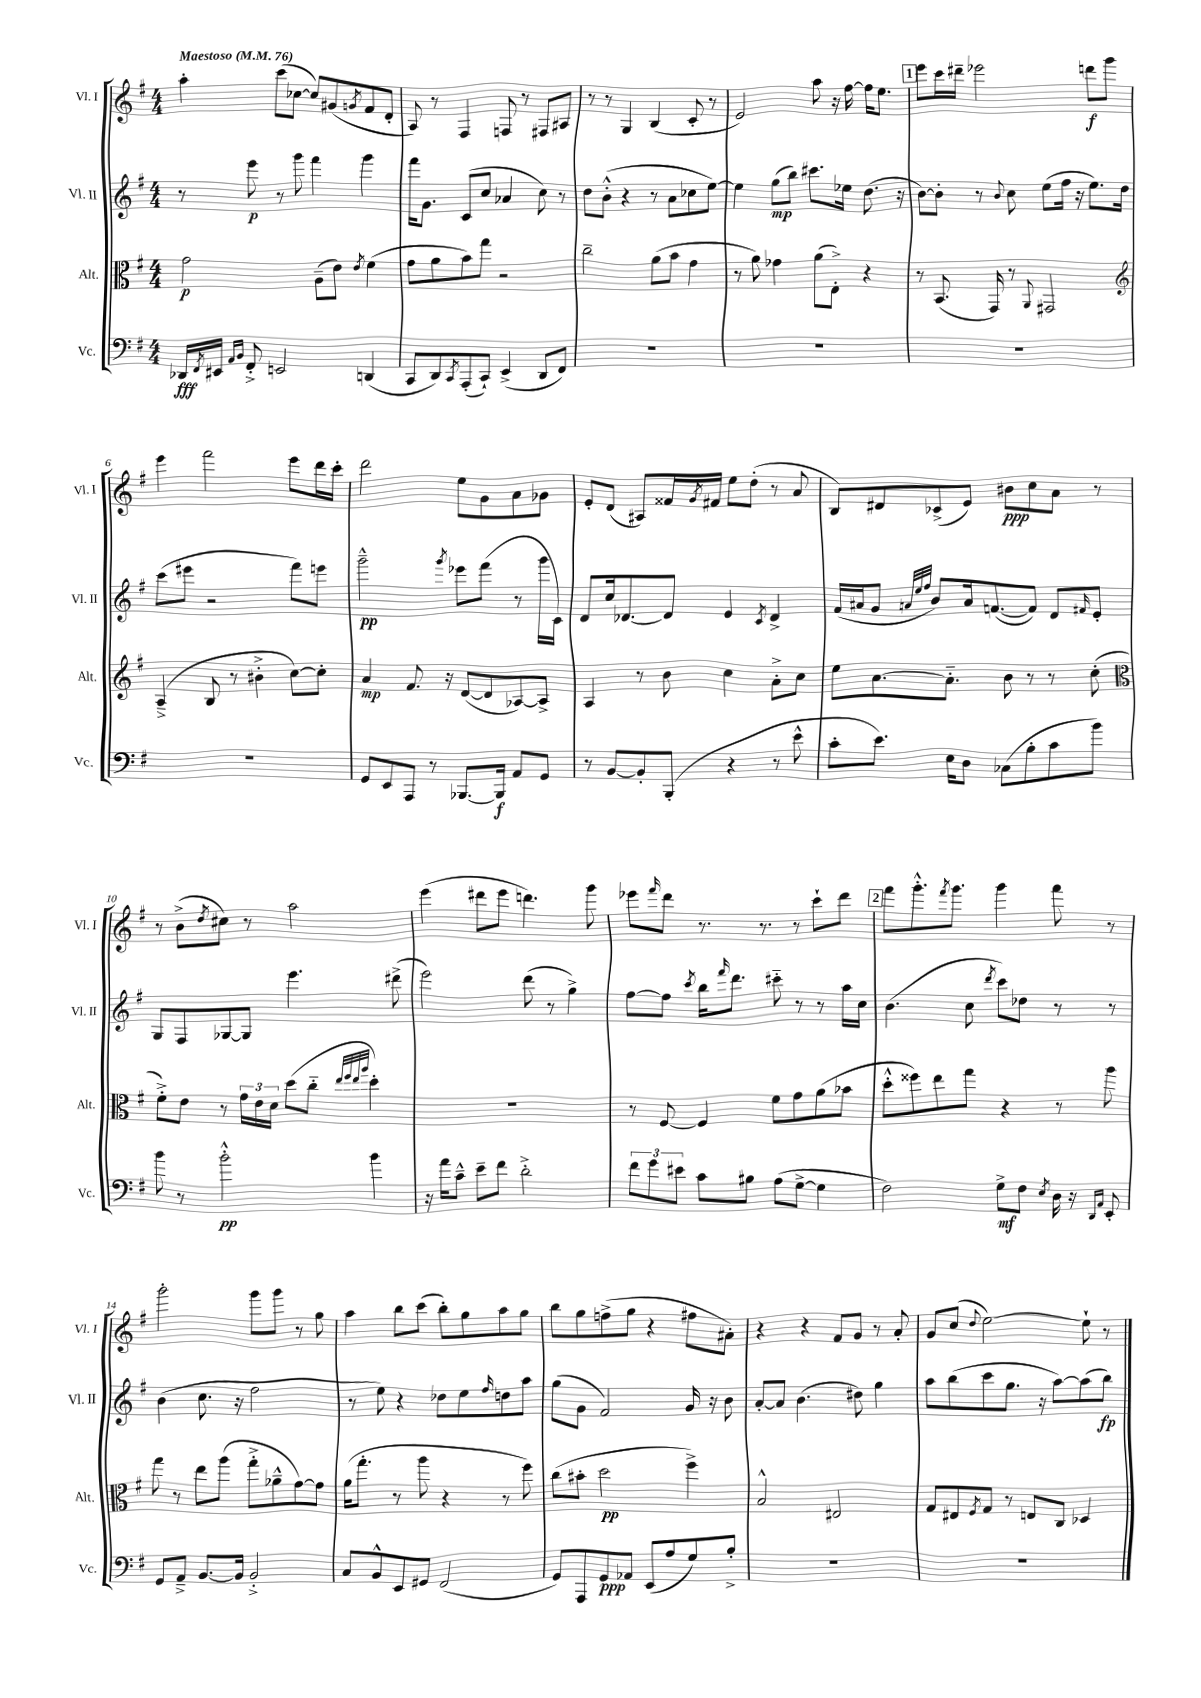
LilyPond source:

<<
\new StaffGroup <<
\new Staff = "s0" \with { instrumentName = "Vl. I" shortInstrumentName = "Vl. I" } {
    \clef treble \key g \major \numericTimeSignature \time 4/4 \tempo "Maestoso" 4 = 76
    a''4-. c'''8( ces''8~ ces''8) gis'8( \acciaccatura { g'8 } fis'8 d'8-. |
    a8) r8 fis4 f8 r8 fis8 ais8 |
    r8 r8 g4 b4( c'8-. r8 |
    e'2) a''8 r16 fis''16~ fis''16 e''8. |
    \mark \markup { \box "1" } e'''8 c'''16 dis'''16-- ees'''2 d'''8\f g'''8 |
    e'''4 fis'''2 e'''8 d'''16 c'''16-. |
    d'''2 e''8 g'8 a'8 ges'8 |
    e'8-. d'8( ais8) fisis'16 \acciaccatura { g'8 } fis'16 e''8 d''8-.( r8 a'8 |
    b8) dis'8 ces'8->( e'8) bis'8\ppp c''8 a'8 r8 |
    r8 b'8->( \acciaccatura { d''8 } cis''8) r8 a''2 |
    e'''4( dis'''8 e'''8 d'''4.) g'''8 |
    ees'''8 \grace { fis'''16 } d'''8 r8. r8. r8 c'''8-! d'''8 |
    \mark \markup { \box "2" } fis'''8 g'''8.-.-^ \acciaccatura { fis'''8 } g'''8. g'''4 fis'''8 r8 |
    g'''2-. g'''8 g'''8 r8 g''8 |
    a''4 b''8 c'''8( b''8-.) g''8 a''8 g''8 |
    b''8 g''8 f''8->( g''8 r4 fis''8 ais'8-.) |
    r4 r4 fis'8 g'8 r8 a'8-. |
    g'8 c''8( \appoggiatura { d''8 } e''2~) e''8-! r8 \bar "|." |
}
\new Staff = "s1" \with { instrumentName = "Vl. II" shortInstrumentName = "Vl. II" } {
    \clef treble \key g \major \numericTimeSignature \time 4/4
    r8 e'''8\p r8 g'''8 fis'''4 g'''4 |
    fis'''16 g'8. c'8( c''8 aes'4 c''8) r8 |
    d''8 b'8-.-^( r4 r8 a'8 ces''8 e''8~) |
    e''4 g''8\mp( b''8) cis'''8. ees''16 d''8.( r16 |
    \mark \markup { \box "1" } b'8~) b'8-. r8 \appoggiatura { b'8 } c''8 e''8( fis''16 r16 e''8.) d''16 |
    c'''8( eis'''8 r2 fis'''8) e'''8 |
    g'''2---^\pp \acciaccatura { g'''8 } ees'''8 fis'''8( r8 g'''16 c'16) |
    d'8 c''16 des'8.~ des'8 e'4 \acciaccatura { c'8 } des'4-> |
    fis'16( ais'16 g'8 \grace { a'32 e''32 fis''32 } b'8) a'16 f'8.~( f'8) d'8 \grace { fis'16 } e'8-. |
    g8 fis8 ges8~ ges8 e'''4. dis'''8->( |
    e'''2) d'''8( r8 g''4->) |
    fis''8~ fis''8 \acciaccatura { c'''8 } b''16 \grace { fis'''16 } d'''8. cis'''8-_ r8 r8 a''16 c''16 |
    \mark \markup { \box "2" } b'4.( c''8 \acciaccatura { d'''8 } c'''8) des''8 r8 r8 |
    b'4( c''8. r16 fis''2 |
    r8 e''8) r4 des''8 e''8 \grace { fis''16 } d''8 a''8 |
    g''8( g'8 fis'2) g'16 r16 b'8 |
    a'8~-. a'8 b'4.( dis''8) g''4 |
    a''8 b''8( c'''8 g''8. r16 a''8~) a''8( b''8\fp) \bar "|." |
}
\new Staff = "s2" \with { instrumentName = "Alt." shortInstrumentName = "Alt." } {
    \clef alto \key g \major \numericTimeSignature \time 4/4
    g'2\p a8--( e'8) \acciaccatura { e'8 } fis'4( |
    g'8 a'8 b'8) g''8 r2 |
    c''2-- a'8( b'8 g'4 |
    r8 a'8) ges'4 a'8( e8-.->) r4 |
    \mark \markup { \box "1" } r8 b,8.( g,16) r8 \appoggiatura { a,8 } gis,2 |
    \clef treble a4--->( b8 r8 bis'4-.-> c''8~) c''8-. |
    a'4\mp fis'8. r16 d'8~( d'8 aes8~) aes8-> |
    a4 r8 b'8 c''4 a'8-.-> c''8 |
    e''8 a'8.~ a'8.-_ b'8 r8 r8 c''8-.( |
    \clef alto fis'8-.->) e'8 r8 \tuplet 3/2 { g'16 e'16 d'16 } d''8( c''8-_ \grace { e''32 fis''32 e''32 a''32 } d''4-.) |
    R1 |
    r8 fis8~ fis4 fis'8 g'8 a'8( bes'8 |
    \mark \markup { \box "2" } d''8-.-^ fisis''8) e''8 g''8 r4 r8 a''8 |
    g''8 r8 e''8 a''8( g''8-.-> aes'8---^ g'8~) g'8 |
    a'16( g''8.-. r8 a''8 r4 r8 fis''8) |
    c''8( bis'8-. d''2\pp fis''4->) |
    b2-^ eis2 |
    g8 eis8 \acciaccatura { fis8 } g8 r8 e8 c8 des4 \bar "|." |
}
\new Staff = "s3" \with { instrumentName = "Vc." shortInstrumentName = "Vc." } {
    \clef bass \key g \major \numericTimeSignature \time 4/4
    des,16\fff \acciaccatura { fis,8 } eis,16 \grace { a,16 b,16 } fis,8-.-> e,2 d,4( |
    c,8 d,8) \acciaccatura { c,8 } a,,8-.( c,8-!) e,4->( d,8 fis,8) |
    R1 |
    R1 |
    \mark \markup { \box "1" } R1 |
    R1 |
    g,8 e,8 a,,8 r8 bes,,8.~ bes,,16\f a,8 g,8 |
    r8 b,8~ b,8-. b,,8-.( r4 r8 e'8-^ |
    c'8-. e'8.) e16 d8 ces8( b8-. c'8 b'8) |
    b'8 r8 b'2-.-^\pp b'4 |
    r16 a'16 c'8---^ e'8-- fis'8 d'2-.-> |
    \tuplet 3/2 { fis'8 g'8 eis'8 } c'8 bis8 a8( g8~-> g4 |
    \mark \markup { \box "2" } fis2) g8->\mf fis8 \acciaccatura { e8 } d16 r16 \grace { d,16 a,16 } e,8-. |
    g,8 a,8---> b,8.~ b,16 b,2-.-> |
    c8 b,8-^ e,8 gis,8 fis,2( |
    g,8) a,,8 g,8\ppp aes,8 e,8( a8 g8) b8-.-> |
    R1 |
    R1 \bar "|." |
}
>>
>>
